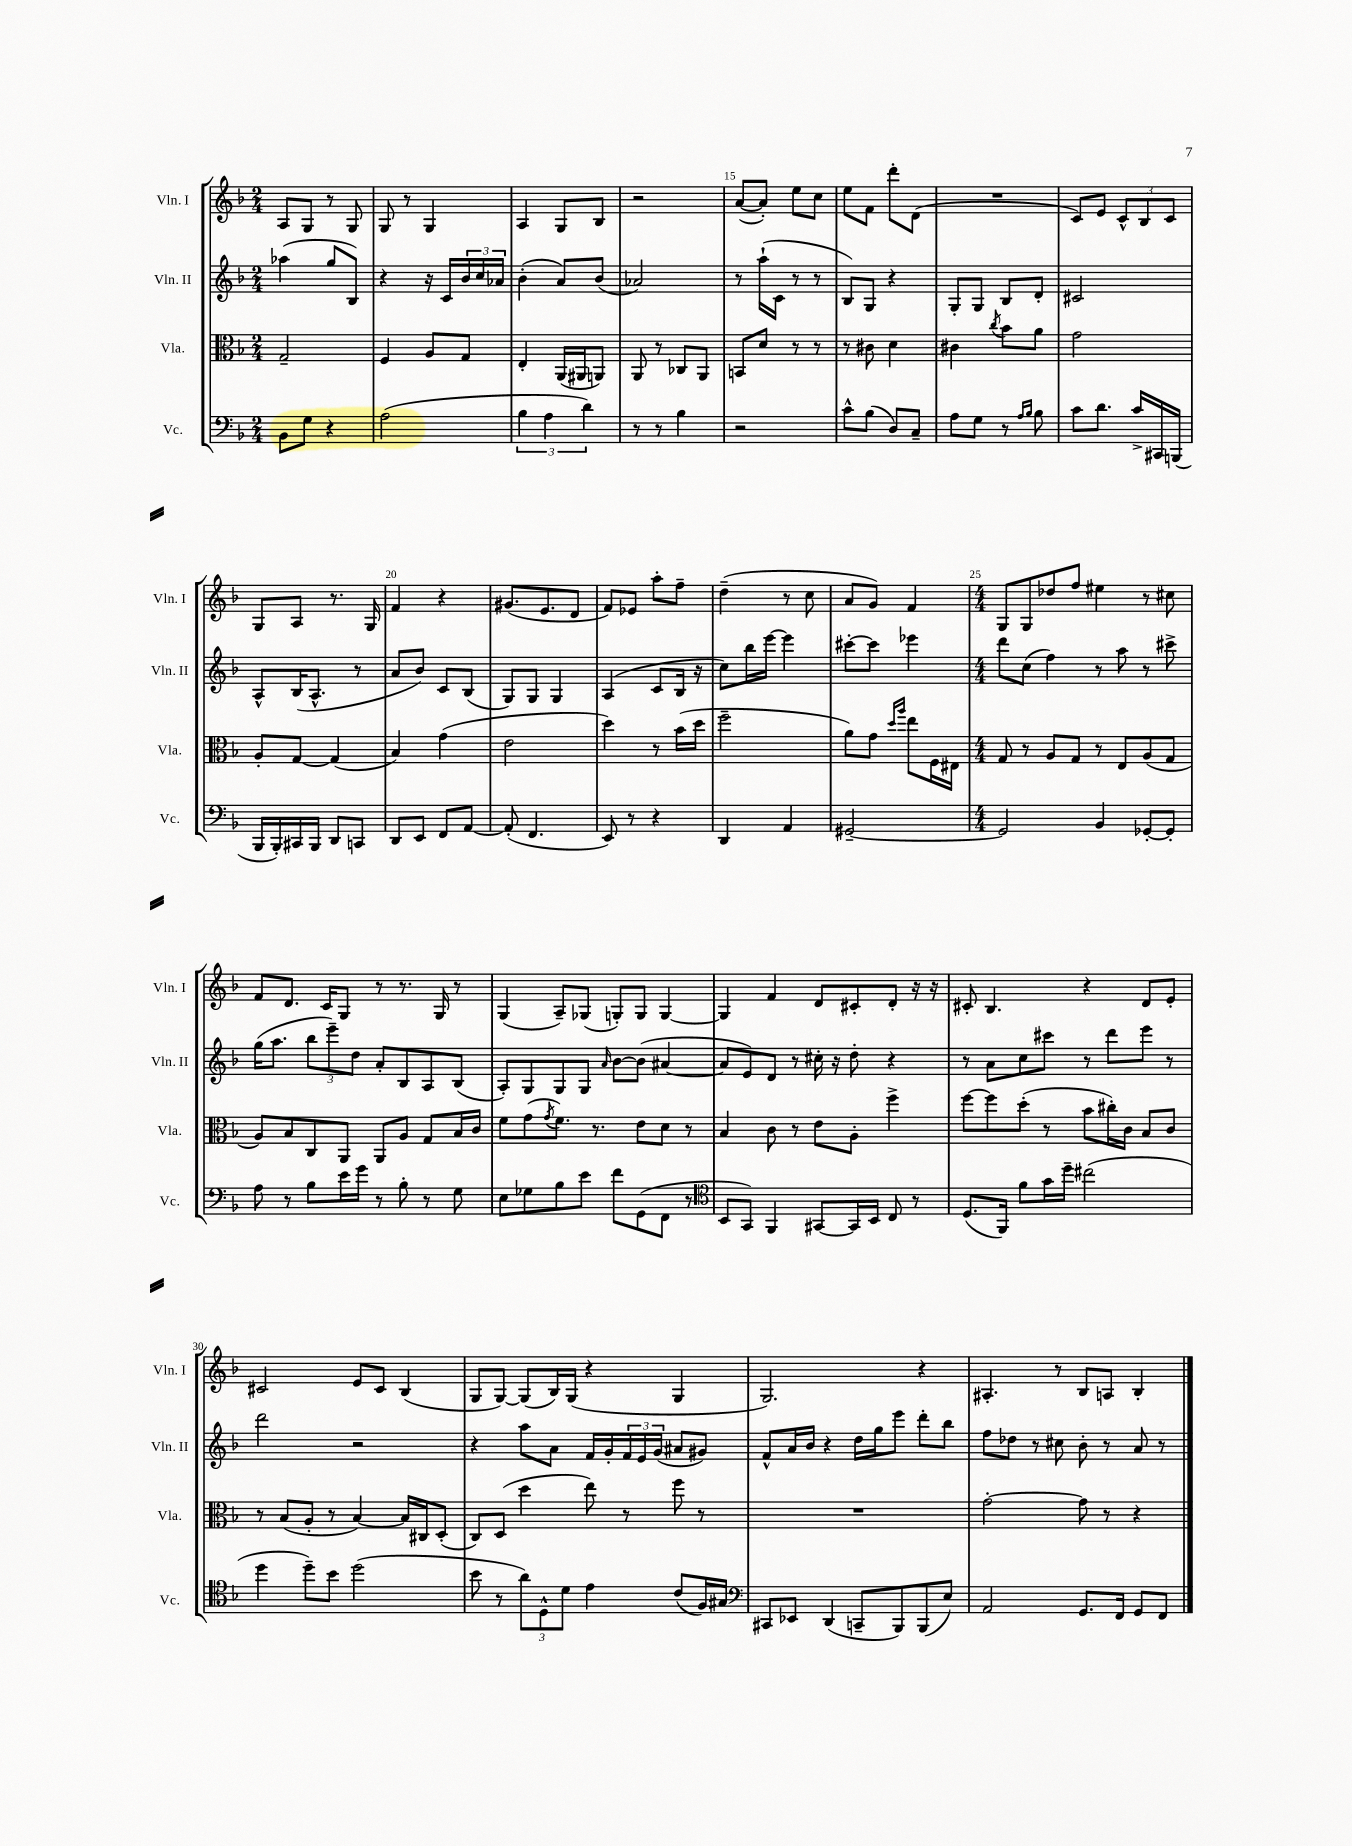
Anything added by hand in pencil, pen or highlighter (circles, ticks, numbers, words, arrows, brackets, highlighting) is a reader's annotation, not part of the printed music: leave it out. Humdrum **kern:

**kern	**kern	**kern	**kern
*part4	*part3	*part2	*part1
*staff4	*staff3	*staff2	*staff1
*I"Vc.	*I"Vla.	*I"Vln. II	*I"Vln. I
*I'Vc.	*I'Vla.	*I'Vln. II	*I'Vln. I
*clefF4	*clefC3	*clefG2	*clefG2
*k[b-]	*k[b-]	*k[b-]	*k[b-]
*M2/4	*M2/4	*M2/4	*M2/4
=11	=11	=11	=11
8BB-\L	2G~/	(4aa-X\	8A/L
8G\J	.	.	8G/J
4r	.	8gg/L	8r
.	.	8B-/J)	8G/
=12	=12	=12	=12
(2A\	4F/	4r	8G/
.	.	.	8r
.	8A/L	16r	4G/
.	.	16c/LL	.
.	8G/J	24b-/	.
.	.	24cc/	.
.	.	24a-X/JJ	.
=13	=13	=13	=13
6B-\	4E'/	(4b-'\	4A/
6A\	.	.	.
.	(16AA/LL	8a/L)	8G/L
.	16AA#X/J	.	.
6d\)	.	.	.
.	8AAn/J)	(8b-/J	8B-/J
=14	=14	=14	=14
8r	8AA/	2a-X/)	2r
8r	8r	.	.
4B-\	8C-X/L	.	.
.	8AA/J	.	.
=15	=15	=15	=15
2r	8BBn/L	8r	([8a/L
.	8d/J	(16aa`\LL	8a'/J])
.	.	16c\JJ	.
.	8r	8r	8ee\L
.	8r	8r	8cc\J
=16	=16	=16	=16
8c^^\L	8r	8B-/L)	8ee\L
(8B-\J	8c#X\	8G/J	8f\J
8D/L)	4d\	4r	8ddd'\L
8C~/J	.	.	(8d\J
=17	=17	=17	=17
8A\L	4c#X\	8G'/L	2r
8G\J	.	8G/J	.
.	8qcc/	.	.
8r	8b-\L	8B-/L	.
16qqA/LL	.	.	.
16qqB-/JJ	.	.	.
8B-\	8a\J	8d'/J	.
=18	=18	=18	=18
8c\L	2g\	2c#X/	8c/L)
8.d\J	.	.	8e/J
.	.	.	12c^^/L
16c^/LL	.	.	.
.	.	.	12B-/
16CC#X/	.	.	.
.	.	.	12c/J
(16BBBn/JJ	.	.	.
!!LO:LB:g=z
=19	=19	=19	=19
16BBB-/LL	8A'/L	8A^^/L	8G/L
16BBB-'/)	.	.	.
16CC#X/	[8G/J	(16B-/K	8A/J
16BBB-/JJ	.	8.A^^/J	.
8DD/L	(4G/]	.	8.r
8CCn/J	.	8r	.
.	.	.	16G/
=20	=20	=20	=20
8DD/L	4B-/)	8a/L	4f/
8EE/J	.	8b-/J)	.
8FF/L	(4g\	8c/L	4r
[8AA/J	.	(8B-/J	.
=21	=21	=21	=21
(8AA'/]	2e\	8G/L)	(8.g#X/L
4.FF/	.	8G/J	.
.	.	.	8.e/
.	.	4G/	.
.	.	.	8d/J
=22	=22	=22	=22
8EE/)	4dd\)	(4A/	8f/L)
8r	.	.	8e-X/J
4r	8r	8c/L	8aa'\L
.	(16b-\LL	16B-/Jk	8ff~\J
.	16dd\JJ	16r	.
=23	=23	=23	=23
4DD/	2ff~\	8cc\L)	(4dd~\
.	.	16bb-\L	.
.	.	[16eee\JJ	.
4AA/	.	4eee\]	8r
.	.	.	8cc\
=24	=24	=24	=24
[2GG#X~/	8a\L)	[8ccc#X'\L	8a/L
.	8g\J	8ccc#\J]	8g/J)
.	16qqdd/LL	.	.
.	16qqaa/JJ	.	.
.	8ee\L	4eee-X\	4f/
.	16F\L	.	.
.	16E#X\JJ	.	.
=25	=25	=25	=25
*M4/4	*M4/4	*M4/4	*M4/4
2GG#/]	8G/	8ddd\L	8G/L
.	8r	(8cc\J	8G/
.	8A/L	4ff\)	8dd-X/
.	8G/J	.	8ff/J
4BB-/	8r	8r	4ee#X\
.	8E/L	8aa\	.
[8GG-X'/L	(8A/	8r	8r
8GG-'/J]	8G/J	8ccc#X^\	8cc#X\
!!LO:LB:g=z
=26	=26	=26	=26
8A\	8A/L)	(16gg\KL	8f/L
.	.	8.aa\J	.
8r	8B-/	.	8.d/J
8B-\L	8C/	12bb-\L	.
.	.	.	16c/KL
.	.	12eee~\)	.
16e\L	8AA/J	.	8G/J
.	.	12dd\J	.
16g\JJ	.	.	.
8r	8AA/L	8a'/L	8r
8B-'\	8A/J	8B-/	8.r
8r	8G/L	8A/	.
.	.	.	16G/
8G\	16B-/L	(8B-/J	8r
.	16c/JJ	.	.
=27	=27	=27	=27
8E\L	8f\L	8A'/L)	(4G/
8G-X\	(8g\	8G/	.
.	8qg/	.	.
8B-\	8.f\J)	8G/	8A~/L)
8e\J	.	8G/J	(8G-X/J
.	8.r	.	.
.	.	16qqa/	.
8f\L	.	[8b-\L	8Gn'/L)
(8GG\	8e\L	(8b-\J]	8G/J
8FF\J	8d\J	[4a#X/	[4G/
8r	8r	.	.
=28	=28	=28	=28
*clefC4	*	*	*
8BB-/L	4B-/	8a#/L]	4G/]
8GG/J)	.	8e/)	.
4FF/	8c\	8d/J	4f/
.	8r	8r	.
[8GG#X/L	8e\L	16cc#X'\	8d/L
.	.	16r	.
16GG#/L]	8A'\J	8dd'\	8c#X'/
16BB-/JJ	.	.	.
8C/	4ff^\	4r	8d'/J
8r	.	.	16r
.	.	.	16r
=29	=29	=29	=29
(8.D/L	[8ff\L	8r	8c#X'/
.	8ff\]	8a\L	4.B-/
16FF/Jk)	.	.	.
8f\L	(8dd'\J	8cc\	.
16g\L	8r	8ccc#X\J	.
16dd~\JJ	.	.	.
(2cc#X\	8b-\L	8r	4r
.	16cc#X'\L)	8ddd\L	.
.	16c\JJ	.	.
.	8B-/L	8eee\J	8d/L
.	8c/J	8r	8e'/J
!!LO:LB:g=z
=30	=30	=30	=30
4dd\	8r	2ddd\	2c#X/
.	(8B-/L	.	.
8dd~\L)	8A'/J	.	.
8b-\J	8r	.	.
(2dd\	[4B-/)	2r	8e/L
.	.	.	8c#/J
.	16B-/LL]	.	(4B-/
.	16C#X/J	.	.
.	(8D'/J	.	.
=31	=31	=31	=31
8b-\	8C/L)	4r	8G/L
8r	(8D/J	.	[8G/J)
12a\L)	4dd\	8aa\L	(8G/L]
12D^^\	.	.	.
.	.	8a\J	16B-/L)
12d\J	.	.	.
.	.	.	(16G/JJ
4e\	8ee\)	16f/LL	4r
.	.	16g'/	.
.	8r	24f/	.
.	.	24e/	.
.	.	(24g/JJ	.
(8c/L	8ff\	8a#X/L	4G/
16F/L)	8r	8g#X/J)	.
16G#X/JJ	.	.	.
=32	=32	=32	=32
*clefF4	*	*	*
8CC#X/L	1r	8f^^/L	2.G/)
8EE-X/J	.	16a/L	.
.	.	16b-/JJ	.
(4DD/	.	4r	.
8CCn~/L	.	16dd\LL	.
.	.	16gg\J	.
8BBB-/)	.	8eee\J	.
(8BBB-/	.	8ddd'\L	4r
8E/J)	.	8bb-\J	.
=33	=33	=33	=33
2AA/	[2g'\	8ff\L	4.A#X'/
.	.	8dd-X\J	.
.	.	8r	.
.	.	8cc#X\	8r
8.GG/L	8g\]	8b-'\	8B-/L
.	8r	8r	8An/J
16FF/Jk	.	.	.
8GG/L	4r	8a/	4B-'/
8FF/J	.	8r	.
==	==	==	==
*-	*-	*-	*-
